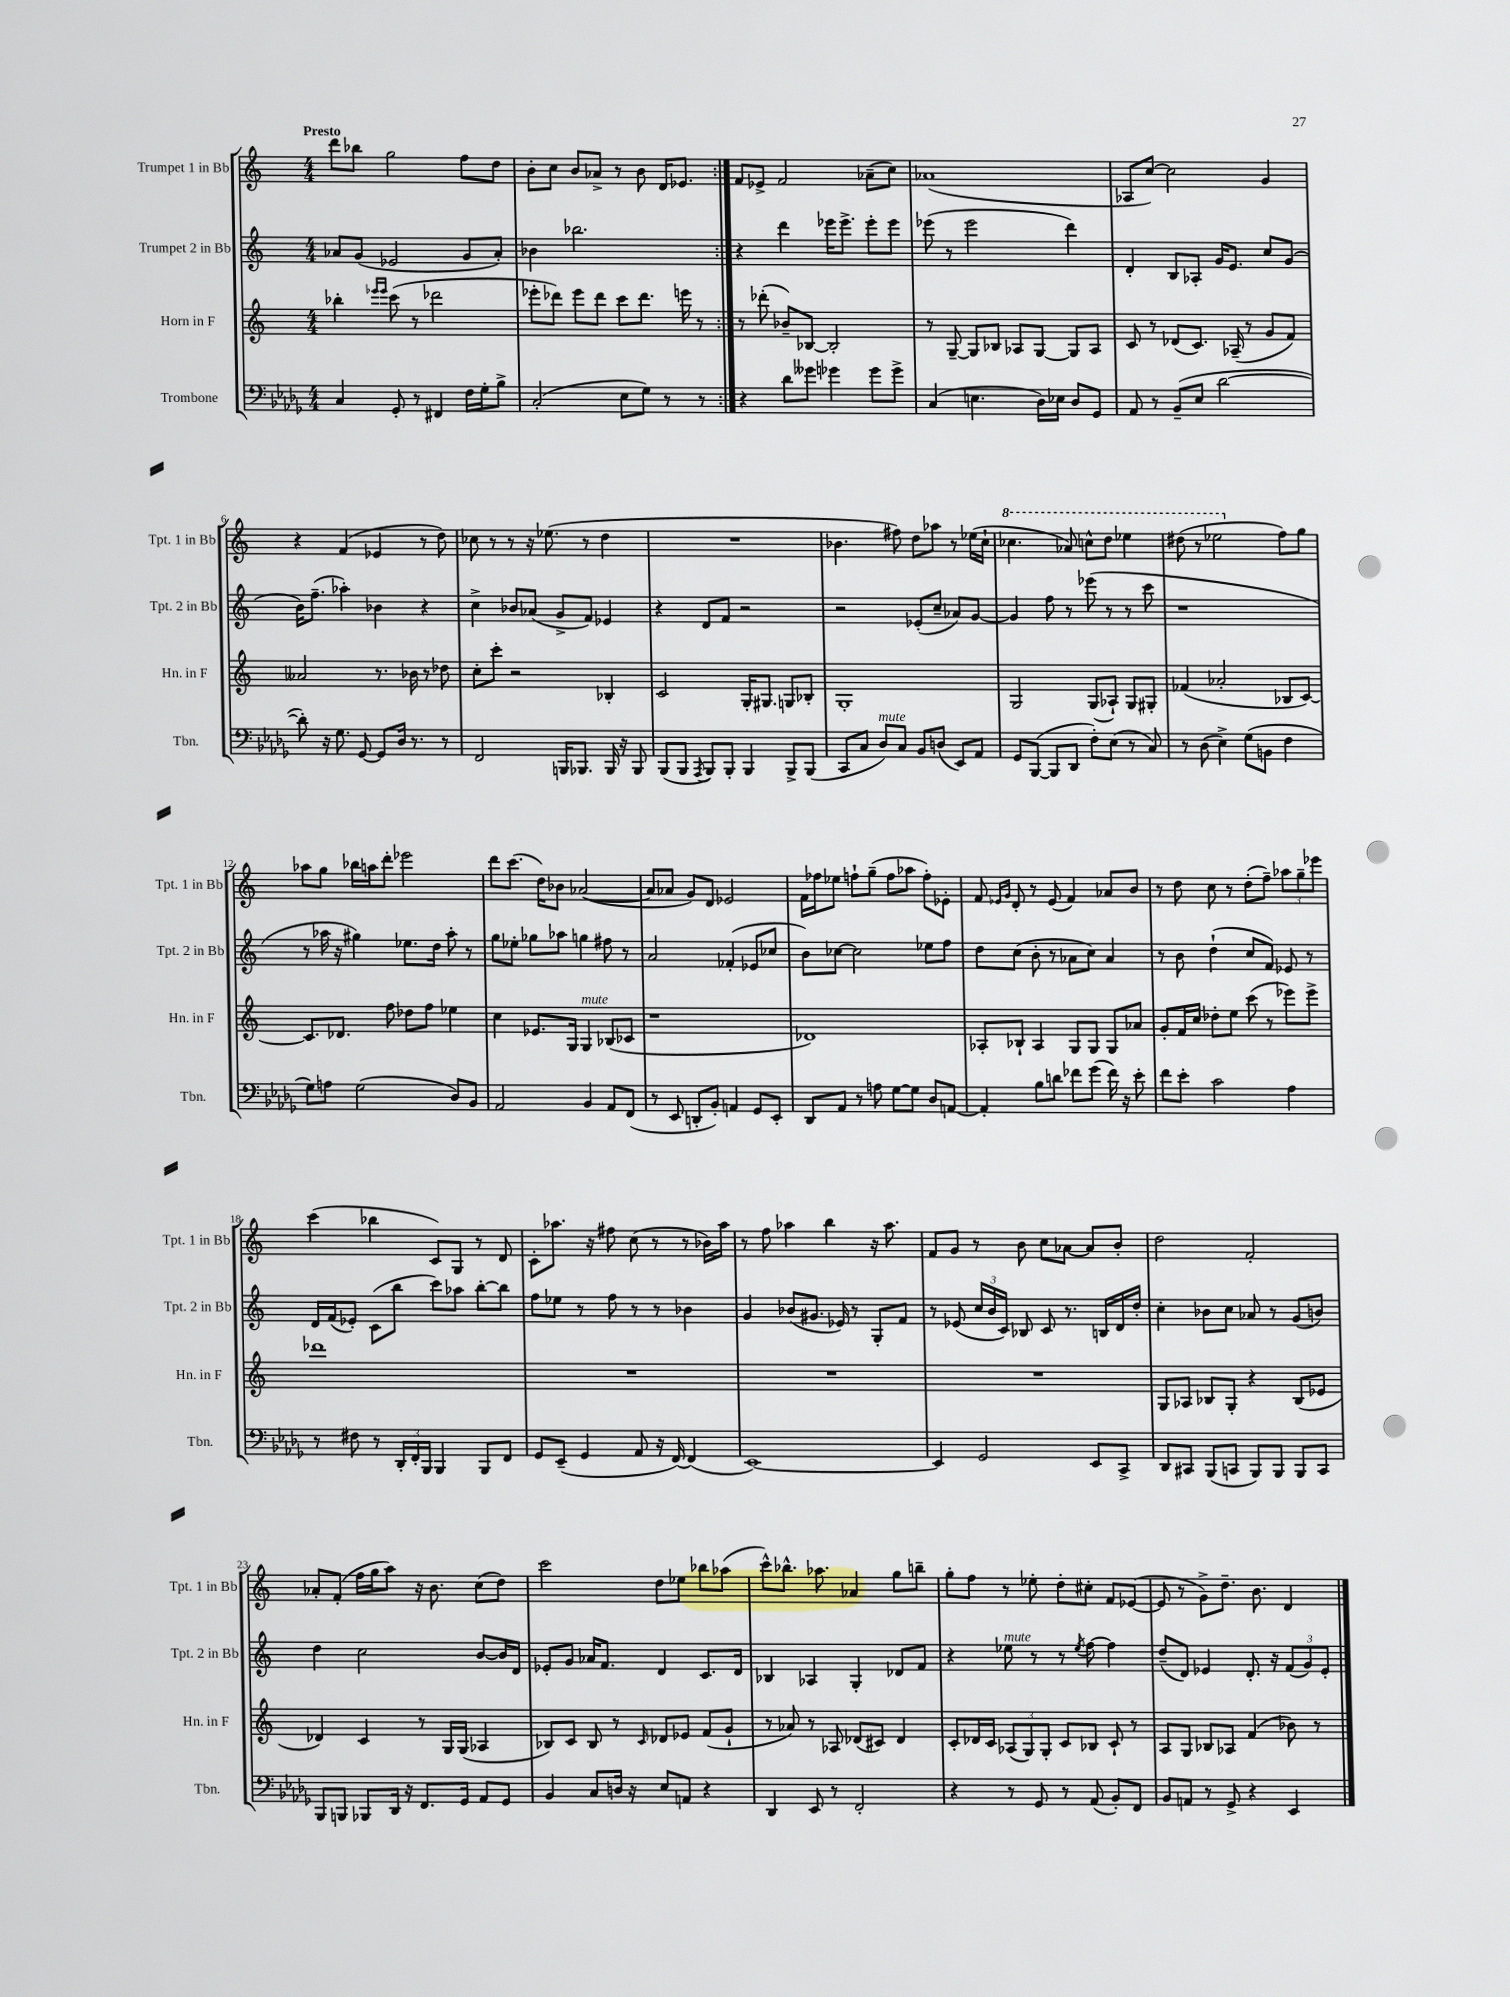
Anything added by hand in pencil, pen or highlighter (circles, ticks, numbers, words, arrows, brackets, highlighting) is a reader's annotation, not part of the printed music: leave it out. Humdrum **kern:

**kern	**kern	**kern	**kern
*part4	*part3	*part2	*part1
*staff4	*staff3	*staff2	*staff1
*I"Trombone	*I"Horn in F	*I"Trumpet 2 in Bb	*I"Trumpet 1 in Bb
*I'Tbn.	*I'Hn. in F	*I'Tpt. 2 in Bb	*I'Tpt. 1 in Bb
*clefF4	*clefG2	*clefG2	*clefG2
*k[b-e-a-d-g-]	*k[]	*k[]	*k[]
*M4/4	*M4/4	*M4/4	*M4/4
=1	=1	=1	=1
!	!	!	!LO:TX:a:B:t=Presto
4C/	4bb-X'\	8a-X/L	8ddd\L
.	.	(8g/J	8bb-X\J
.	16qqeee-X/LL	.	.
.	16qqeee-/JJ	.	.
8GG-'/	(8ccc\	2e-X/	2gg\
8r	8r	.	.
4FF#X/	2ddd-X\	.	.
16F\LL	.	8g/L	8ff\L
16G-'\J	.	.	.
8B-^\J	.	8a-'/J)	8dd\J
=2	=2	=2	=2
(2C'/	8eee-X'\L	4b-X\	8b'\L
.	8ddd-X\J)	.	8cc\J
.	8eee-\L	2.bb-X\	8b/L
.	8ddd-\J	.	8a-X^/J
8E-\L	8ccc\L	.	8r
8G-\J)	8.ddd-\J	.	8b\
8r	.	.	16d/KL
.	16eeen\	.	8.e-X/J
8r	8r	.	.
=3:|!	=3:|!	=3:|!	=3:|!
4r	8r	4r	8f/L
.	(8ddd-X'\	.	8e-X^/J
8d-\L	8b-X~/L)	4ddd\	2f/
8g--X\J	[8B-X/J	.	.
4g-X\	2B-'/]	16eee-X\KL	.
.	.	8.eee-^\J	.
8g-\L	.	8eee-'\L	(8a-X~\L
8g-^\J	.	8eee-\J	8cc\J)
=4	=4	=4	=4
(4C/	8r	(8eee-X\	(1a-X
.	[8G~/	8r	.
4.En\	8G/L]	2eee-\	.
.	8B-X/J	.	.
.	8A-X/L	.	.
16D-\LL)	[8G/J	.	.
16E-X\JJ	.	.	.
8D-/L	8G/L]	4ddd\)	.
8GG-/J	8A-/J	.	.
=5	=5	=5	=5
8AA-/	8c/	4d'/	8A-X/L
8r	8r	.	[8cc/J)
(8BB-~/L	(8d-X/L	8B/L	2cc\]
8E-/J	8.c/J)	8A-X'/J	.
[2d-\	.	16g/KL	.
.	(16A-X~/	8.e/J	.
.	8r	.	.
.	8g/L	8cc/L	4g/
.	8f/J)	(8g/J	.
!!LO:LB:g=z
=6	=6	=6	=6
8d-'\])	2a--X/	16b\KL)	4r
.	.	(8.ff~\J	.
16r	.	.	.
8.G-\	.	.	.
.	.	4aa-X'\)	(4f/
[8GG-/	.	.	.
8GG-/L]	8.r	4b-X\	4e-X/
16D-/Jk	.	.	.
8.r	16b-X\	.	.
.	8r	4r	8r
8r	8dd-X\	.	8dd\)
=7	=7	=7	=7
2FF/	8cc'\L	4cc^\	8cc-X\
.	8ccc'\J	.	8r
.	2r	8b-X/L	8r
.	.	(8a-X/J	16r
.	.	.	(8.ee-X\
16BBBn/KL	.	8g^/L	.
8.BBB-X/J	.	.	.
.	.	8f/J)	8r
16BBB-/	4B-X'/	4e-X/	4dd\
16r	.	.	.
8BBB-/	.	.	.
=8	=8	=8	=8
(8BBB-/L	2c/	4r	1r
8BBB-/J	.	.	.
8qAAA-/	.	.	.
8BBB-/L)	.	8d/L	.
8BBB-'/J	.	8f/J	.
4BBB-/	16G'/KL	2r	.
.	8.G#X/J	.	.
8BBB-^/L	8Gn/L	.	.
(8BBB-/J	8B-X'/J	.	.
=9	=9	=9	=9
8CC/L	1G'	2r	4.b-X\
8C/J	.	.	.
!LO:TX:a:i:t=mute	!	!	!
8D-/L)	.	.	.
8C/J	.	.	8ff#X\)
8BB-/L	.	(8e-X'/L	8dd\L
(8Dn/J	.	8cc~/J	8aa-X\J
8EE-/L)	.	8a-X/L)	8r
8AA-/J	.	[8g/J	(16ee-X\LL
.	.	.	16cc`\JJ
=10	=10	=10	=10
*	*	*	*8va
8GG-/L	2G/	4g/]	4.ccc-X\
([8BBB-/J	.	.	.
8BBB-/L]	.	8ff\	.
8DD-/J	.	8r	8aa-X/)
8F'\L)	(8G/L	(8eee-X\	8cccn^^\L
(8E-\J	8A-X`/J)	8r	8ddd\J
8r	8G/L	8r	4eee-X\
8C/)	8G#X'/J	8ccc\	.
=11	=11	=11	=11
8r	(4f-X/	1r	(8ddd#X\
(8D-\	.	.	8r
4E-^\)	2a-X'/	.	2eee-X\
(8G-\L	.	.	.
8BBn\J	.	.	.
*	*	*	*X8va
4F\	8B-X/L	.	8ff\L)
.	[8c/J)	.	8gg\J
!!LO:LB:g=z
=12	=12	=12	=12
8G-\L)	8.c/L]	8r	8aa-X\L
8An\J	.	16aa-X\	8gg\J
.	8.d-X/J	16r	.
(2G-\	.	4gg#X\)	16bb-X\LL
.	.	.	16aan\J
.	8ff\	.	8ddd'\J
.	8dd-X\L	8.ee-X\L	2eee-X\
.	8ff\J	.	.
.	.	16dd\Jk	.
8D-/L)	4ee-X\	8aa-'\	.
8BB-/J	.	8r	.
=13	=13	=13	=13
2AA-/	4cc\	8gg\L	8ddd\L
.	.	8ee-X'\J	(8.ccc\J
.	8.e-X/L	8gg-X\L	.
.	.	.	16dd\KL)
.	.	8aa-X\J	8b-X\J
.	16G/Jk	.	.
!	!LO:TX:a:i:t=mute	!	!
4BB-/	4G/	4ggn\	([2a-X/
8AA-/L	(8B-X/L	8ff#X\	.
(8FF/J	8c-X/J	8r	.
=14	=14	=14	=14
8r	1r	2a/	8a-/L]
8EE-/	.	.	8a-X/J
8DDn'/L	.	.	8g/L)
8BB-'/J)	.	.	8d/J
4AAn/	.	(4f-X'/	2e-X/
8GG-/L	.	8e-X/L	.
8EE-'/J	.	8cc-X/J	.
=15	=15	=15	=15
8DD-/L	1d-X)	8b\L)	16f\LL
.	.	.	16ff-X\J
8AA-/J	.	[8cc-X\J	8ee-X\J
8r	.	2cc-\]	8ffn`\L
8An\	.	.	(8gg~\J
[8G-\L	.	.	8ff\L
8G-\J]	.	.	8aa-X\J
8D-/L	.	8ee-X\L	8ff'\L)
[8AAn/J	.	8ff\J	8e-X'\J
=16	=16	=16	=16
4AA'/]	8A-X'/L	8dd\L	8f/
.	.	.	16qqe-X/LL
.	.	.	16qqg/JJ
.	8B-X`/J	(8cc\J	8d'/
8B-\L	4A-/	8b'\	8r
8dn\J	.	8r	(8e-/
8f-X\L	8G/L	8a-X\L	4f/)
(8g-\J	8G/J	8cc\J)	.
16f-\)	8G/L	4a-/	8a-X/L
16r	.	.	.
8e-'\	8a-X/J	.	8b/J
=17	=17	=17	=17
8f\L	8g'/L	8r	8r
8e-'\J	16f/L	8b\	8dd\
.	16cc/JJ	.	.
2c\	8dd-X'\L	(4dd`\	8cc\
.	8ee\J	.	8r
.	(8ccc\	8cc/L	(8dd'\L
.	8r	8f/J)	8ff~\J)
4A-\	8eee-X\L)	8e-X/	12aa-X\L
.	.	.	12gg~\
.	8eee-^\J	8r	.
.	.	.	12eee-X\J
!!LO:LB:g=z
=18	=18	=18	=18
8r	1ddd-X	16d/LL	(4ccc\
.	.	(16f/J	.
8F#X\	.	8e-X'/J)	.
8r	.	(8c\L	4bb-X\
24DD-'/LL	.	8bb\J	.
24FF'/	.	.	.
24BBB-/JJ	.	.	.
4BBB-/	.	8ccc\L)	8c/L)
.	.	8aa-X\J	8G/J
8BBB-/L	.	[8bb'\L	8r
8FF/J	.	8bb\J]	8d/
=19	=19	=19	=19
8GG-/L	1r	8ff\L	8c'\L
(8EE-~/J	.	8ee-X\J	8.aa-X\J
4GG-/	.	8r	.
.	.	.	16r
.	.	8ff\	8ff#X\
8AA-/	.	8r	(8cc\
16r	.	8r	8r
[16FF/)	.	.	.
(4FF/]	.	4b-X\	8r
.	.	.	16b-X\LL)
.	.	.	16aa-\JJ
=20	=20	=20	=20
[1EE-)	1r	4g/	8r
.	.	.	8ff\
.	.	(8b-X/L	4aa-X\
.	.	8.g#X/J	.
.	.	.	4bb\
.	.	16e-X/)	.
.	.	8r	.
.	.	8G'/L	16r
.	.	.	8.aa-\
.	.	8f/J	.
=21	=21	=21	=21
4EE-/]	1r	8r	8f/L
.	.	(8e-X/	8g/J
2GG-/	.	24cc/LL	8r
.	.	24b/	.
.	.	24c/JJ)	.
.	.	8B-X/	8b\
.	.	8c/	8cc\L
.	.	8.r	[8a-X\J
8EE-/L	.	.	8a-/L]
.	.	16Bn/LL	.
8CC^/J	.	16d/	8b'/J
.	.	16dd'/JJ	.
=22	=22	=22	=22
8DD-/L	8G/L	4cc'\	2dd\
8CC#X/J	8A-X/J	.	.
(8BBB-/L	8B-X/L	8b-X\L	.
8CCn/J	8G'/J	8cc\J	.
8BBB-/L)	4r	8a-X/	2f'/
8BBB-/J	.	8r	.
8BBB-/L	(8B-/L	(8g/L	.
8CC/J	8e-X/J	8bn/J)	.
!!LO:LB:g=z
=23	=23	=23	=23
8BBB-/L	4d-X/)	4dd\	8a-X'/L
8BBBn/J	.	.	(8f'/J
8BBB-X/L	4c/	2cc\	16ff\LL
.	.	.	16gg\J
16DD-/Jk	.	.	8aa\J)
16r	.	.	.
8.FF/L	8r	.	16r
.	.	.	8.b\
.	16G/LL	.	.
16GG-/Jk	(16G/JJ	.	.
8AA-/L	4A-X/	[8b/L	(8cc\L
8GG-/J	.	16b/L]	8dd\J)
.	.	16d/JJ	.
=24	=24	=24	=24
4BB-/	8B-X/L)	8e-X'/L	2ccc\
.	8c/J	8g/J	.
8C/L	8B-/	16a-X/KL	.
.	.	8.f/J	.
16Dn/Jk	8r	.	.
16r	.	.	.
.	16qqc/	.	.
8E-/L	8d-X/L	4d/	8dd\L
8AAn/J	8e-X/J	.	8ee-X\J
4r	(8f/L	8.c/L	8bb-X\L
.	8g`/J	.	(8aa-X\J
.	.	16d/Jk	.
=25	=25	=25	=25
4DD-/	8r	4B-X/	8ccc^^\L)
.	8a-X/)	.	8.bb-X^^\J
8EE-/	8r	4A-X/	.
.	.	.	8.aa-X\
8r	8A-X/	.	.
2FF'/	(8d-X/L	4G'/	4a-X/
.	8c#X/J)	.	.
.	4d-/	8d-X/L	8gg\L
.	.	8f/J	8bbn~\J
=26	=26	=26	=26
4r	8c'/L	4r	8gg'\L
.	16d-X/L	.	8ff\J
.	16c/JJ	.	.
!	!	!LO:TX:a:i:t=mute	!
8r	(12A-X/L	8ee-X\	8r
.	12G/)	.	.
8GG-/	.	8r	8ee-X'\
.	12G'/J	.	.
8r	8c/L	8r	8dd'\L
.	.	8qee-/	.
(8AA-/	8B-X/J	[8ff\	8cc#X'\J
8BB-'/L)	8c`/	4ff\]	8f/L
8FF/J	8r	.	([8e-X/J
=27	=27	=27	=27
8BB-/L	8A/L	(8dd~/L	8e-/]
8AAn/J	8G/J	8d/J)	8r
8r	8B-X/L	4e-X/	8g^\L)
8GG-^/	8A-X/J	.	8.dd~\J
4r	(4f/	8.d'/	.
.	.	.	8.b\
.	.	16r	.
4EE-/	8b-X\)	(12f/L	4d/
.	.	12g/)	.
.	8r	.	.
.	.	12e-'/J	.
==	==	==	==
*-	*-	*-	*-
